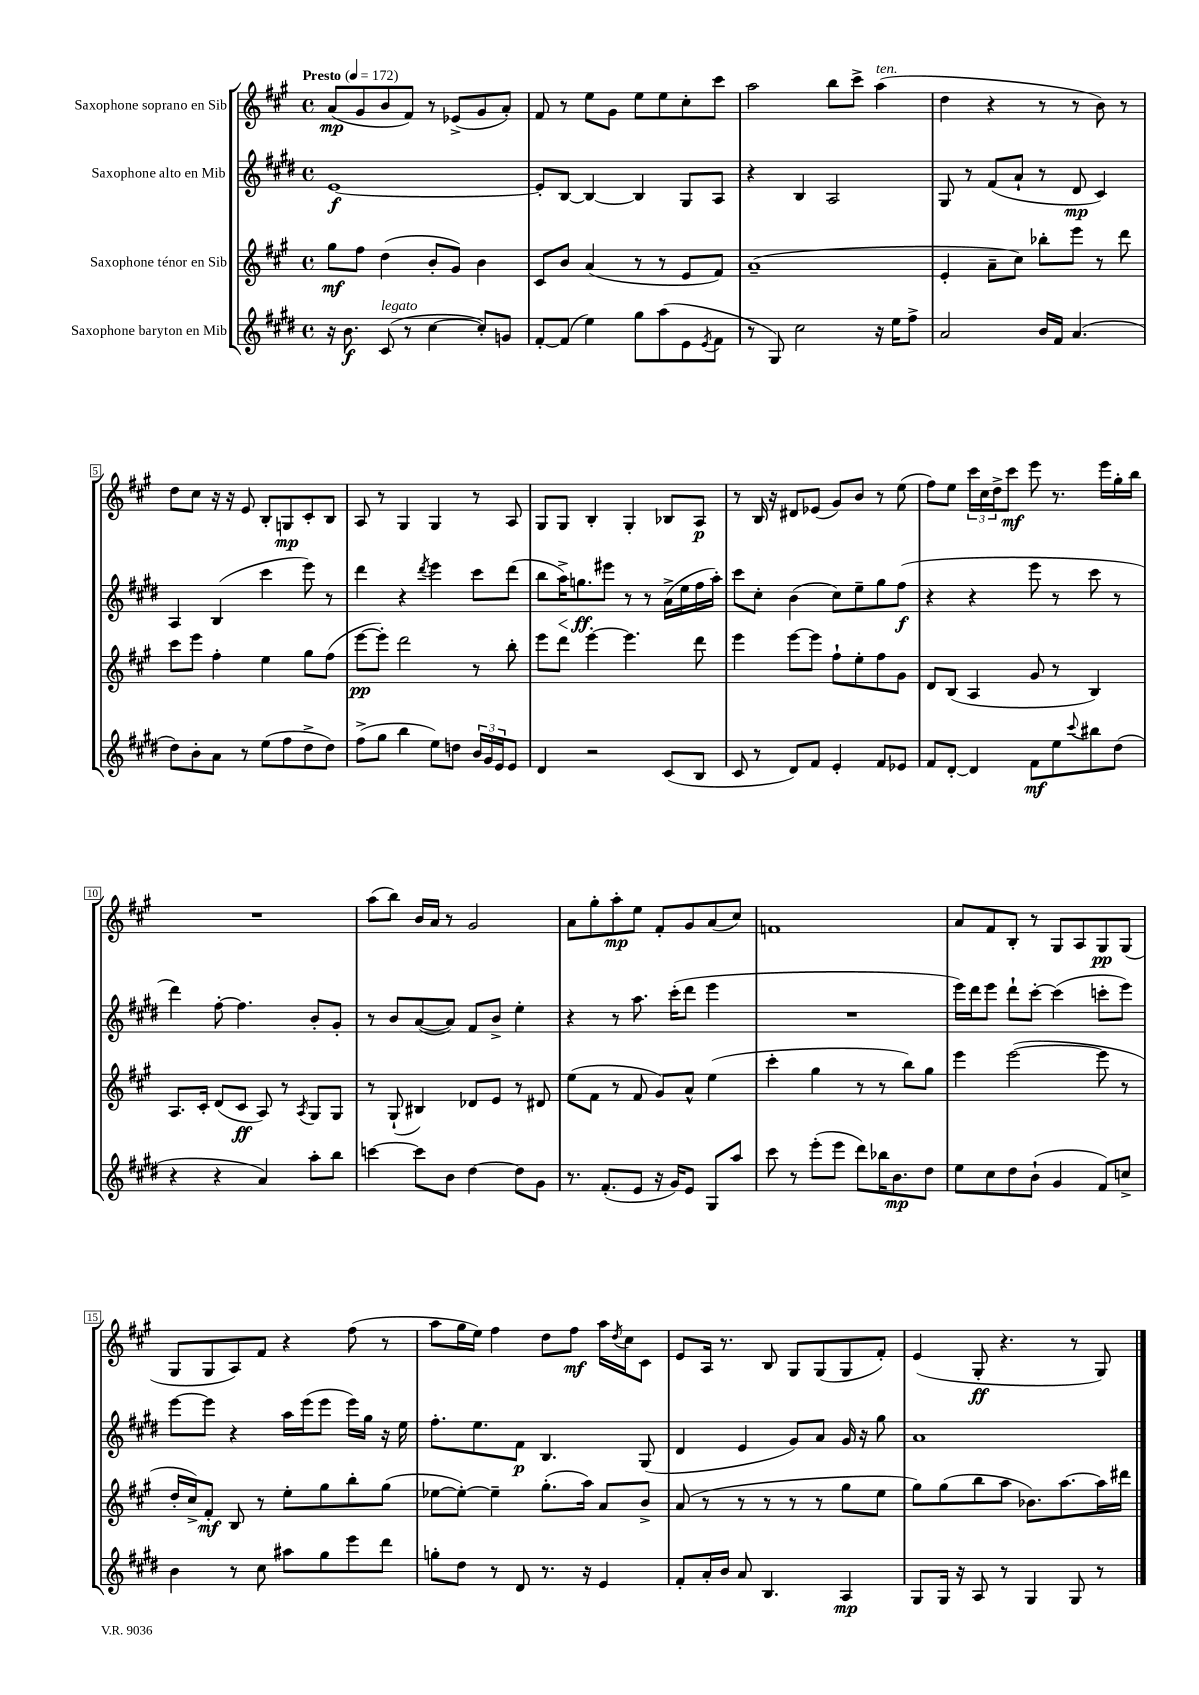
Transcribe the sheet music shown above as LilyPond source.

<<
\new StaffGroup <<
\new Staff = "s0" \with { instrumentName = "Saxophone soprano en Sib" } {
    \clef treble \key a \major \defaultTimeSignature \time 4/4 \tempo "Presto" 4 = 172
    a'8\mp( gis'8 b'8 fis'8) r8 ees'8->( gis'8 a'8-.) |
    fis'8 r8 e''8 gis'8 e''8 e''8 cis''8-. cis'''8 |
    a''2 b''8 cis'''8-> a''4^\markup { \italic "ten." }( |
    d''4 r4 r8 r8 b'8) r8 |
    d''8 cis''8 r16 r16 e'8 b8-. g8\mp cis'8-. b8 |
    a8 r8 gis4 gis4 r8 a8 |
    gis8 gis8 b4-. gis4-. bes8 a8\p |
    r8 b16 r16 dis'8 ees'8( gis'8) b'8 r8 e''8( |
    fis''8) e''8 \tuplet 3/2 { cis'''16 cis''16 d''16-> } cis'''8\mf e'''8 r8. e'''16 gis''16-. b''16 |
    R1 |
    a''8( b''8) b'16 a'16 r8 gis'2 |
    a'8 gis''8-. a''8-.\mp e''8 fis'8-. gis'8 a'8( cis''8) |
    f'1 |
    a'8 fis'8 b8-. r8 gis8 a8 gis8\pp gis8( |
    gis8 gis8 a8) fis'8 r4 fis''8( r8 |
    a''8 gis''16 e''16) fis''4 d''8 fis''8\mf a''16 \acciaccatura { d''8 } cis''16 cis'8 |
    e'8 a16 r8. b8 gis8 gis8( gis8 fis'8-.) |
    e'4( gis8-.\ff r4. r8 gis8) \bar "|." |
}
\new Staff = "s1" \with { instrumentName = "Saxophone alto en Mib" } {
    \clef treble \key e \major \defaultTimeSignature \time 4/4
    e'1~\f |
    e'8-. b8~ b4~ b4 gis8 a8 |
    r4 b4 a2 |
    gis8 r8 fis'8( a'8-! r8 dis'8\mp cis'4) |
    a4 b4( cis'''4 e'''8) r8 |
    dis'''4 r4 \acciaccatura { dis'''8 } e'''4 cis'''8 dis'''8( |
    b''8 a''16->\<) g''8.\ff\! eis'''8 r8 r8 a'16->( e''16 fis''16 a''16-.) |
    cis'''8 cis''8-. b'4( cis''8) e''8-- gis''8 fis''8\f( |
    r4 r4 e'''8 r8 cis'''8 r8 |
    dis'''4) fis''8~-. fis''4. b'8-. gis'8-. |
    r8 b'8 a'8~( a'8) fis'8 b'8-> e''4-. |
    r4 r8 a''8. cis'''16-.( dis'''8 e'''4 |
    R1 |
    e'''16) dis'''16 e'''8 dis'''8-! cis'''8~-. cis'''4( c'''8-. e'''8) |
    e'''8~ e'''8 r4 a''16 e'''16( e'''8 e'''16) gis''16 r16 e''16 |
    fis''8.-. e''8. fis'8\p b4. gis8( |
    dis'4 e'4 gis'8) a'8 gis'16 r16 gis''8 |
    a'1 \bar "|." |
}
\new Staff = "s2" \with { instrumentName = "Saxophone ténor en Sib" } {
    \clef treble \key a \major \defaultTimeSignature \time 4/4
    gis''8\mf fis''8 d''4( b'8-. gis'8) b'4 |
    cis'8 b'8 a'4( r8 r8 e'8 fis'8) |
    a'1--( |
    e'4-. a'8-- cis''8) bes''8-. e'''8 r8 d'''8 |
    cis'''8 e'''8 fis''4-. e''4 gis''8 fis''8( |
    e'''8~\pp e'''8-.) d'''2 r8 b''8-. |
    e'''8 d'''8 e'''4~-. e'''4. d'''8 |
    e'''4 e'''8~ e'''8 fis''8-! e''8-. fis''8 gis'8 |
    d'8 b8( a4 gis'8 r8 b4) |
    a8. cis'16-. d'8( cis'8\ff a8) r8 \acciaccatura { a8 } gis8 gis8 |
    r8 gis8-!( bis4) des'8 e'8 r8 dis'8 |
    e''8( fis'8 r8 fis'8 gis'8) a'8-^ e''4( |
    cis'''4-. gis''4 r8 r8 b''8) gis''8 |
    e'''4 e'''2~( e'''8 r8 |
    d''16-. cis''16->) fis'8-.\mf b8 r8 e''8-. gis''8 b''8-. gis''8( |
    ees''8~ ees''8~-.) ees''4-- gis''8.-.( a''16) a'8 b'8-> |
    a'8( r8 r8 r8 r8 r8 gis''8 e''8 |
    gis''8) gis''8( b''8 a''8 bes'8.) a''8.~ a''16 dis'''16 \bar "|." |
}
\new Staff = "s3" \with { instrumentName = "Saxophone baryton en Mib" } {
    \clef treble \key e \major \defaultTimeSignature \time 4/4
    r16 b'8.\f cis'8^\markup { \italic "legato" }( r8 cis''4~ cis''8-.) g'8 |
    fis'8~-. fis'8( e''4) gis''8 a''8( e'8 \acciaccatura { e'8 } fis'8 |
    r8 gis8) cis''2 r16 e''16 fis''8-> |
    a'2 b'16 fis'16 a'4.( |
    dis''8) b'8-. a'8 r8 e''8( fis''8 dis''8-> dis''8) |
    fis''8->( gis''8 b''4 e''8) d''8 \tuplet 3/2 { b'16 gis'16 e'16 } e'8 |
    dis'4 r2 cis'8( b8 |
    cis'8 r8 dis'8) fis'8 e'4-. fis'8 ees'8 |
    fis'8 dis'8~-. dis'4 fis'8\mf e''8 \appoggiatura { cis'''8 } bis''8 dis''8( |
    r4 r4 a'4) a''8-. b''8 |
    c'''4~ c'''8 b'8 dis''4~ dis''8 gis'8 |
    r8. fis'8.-.( e'8 r16 gis'16) e'8 gis8 a''8 |
    cis'''8 r8 e'''8-.( e'''8 dis'''8) bes''16 b'8.\mp dis''8 |
    e''8 cis''8 dis''8 b'8-!( gis'4 fis'8) c''8-> |
    b'4 r8 cis''8 ais''8 gis''8 e'''8 dis'''8 |
    g''8-. dis''8 r8 dis'8 r8. r16 e'4 |
    fis'8-. a'16-. b'16 a'8 b4. a4\mp |
    gis8 gis16 r16 a8 r8 gis4 gis8 r8 \bar "|." |
}
>>
>>
\layout { \context { \Score \override BarNumber.stencil = #(make-stencil-boxer 0.1 0.3 ly:text-interface::print) } }
